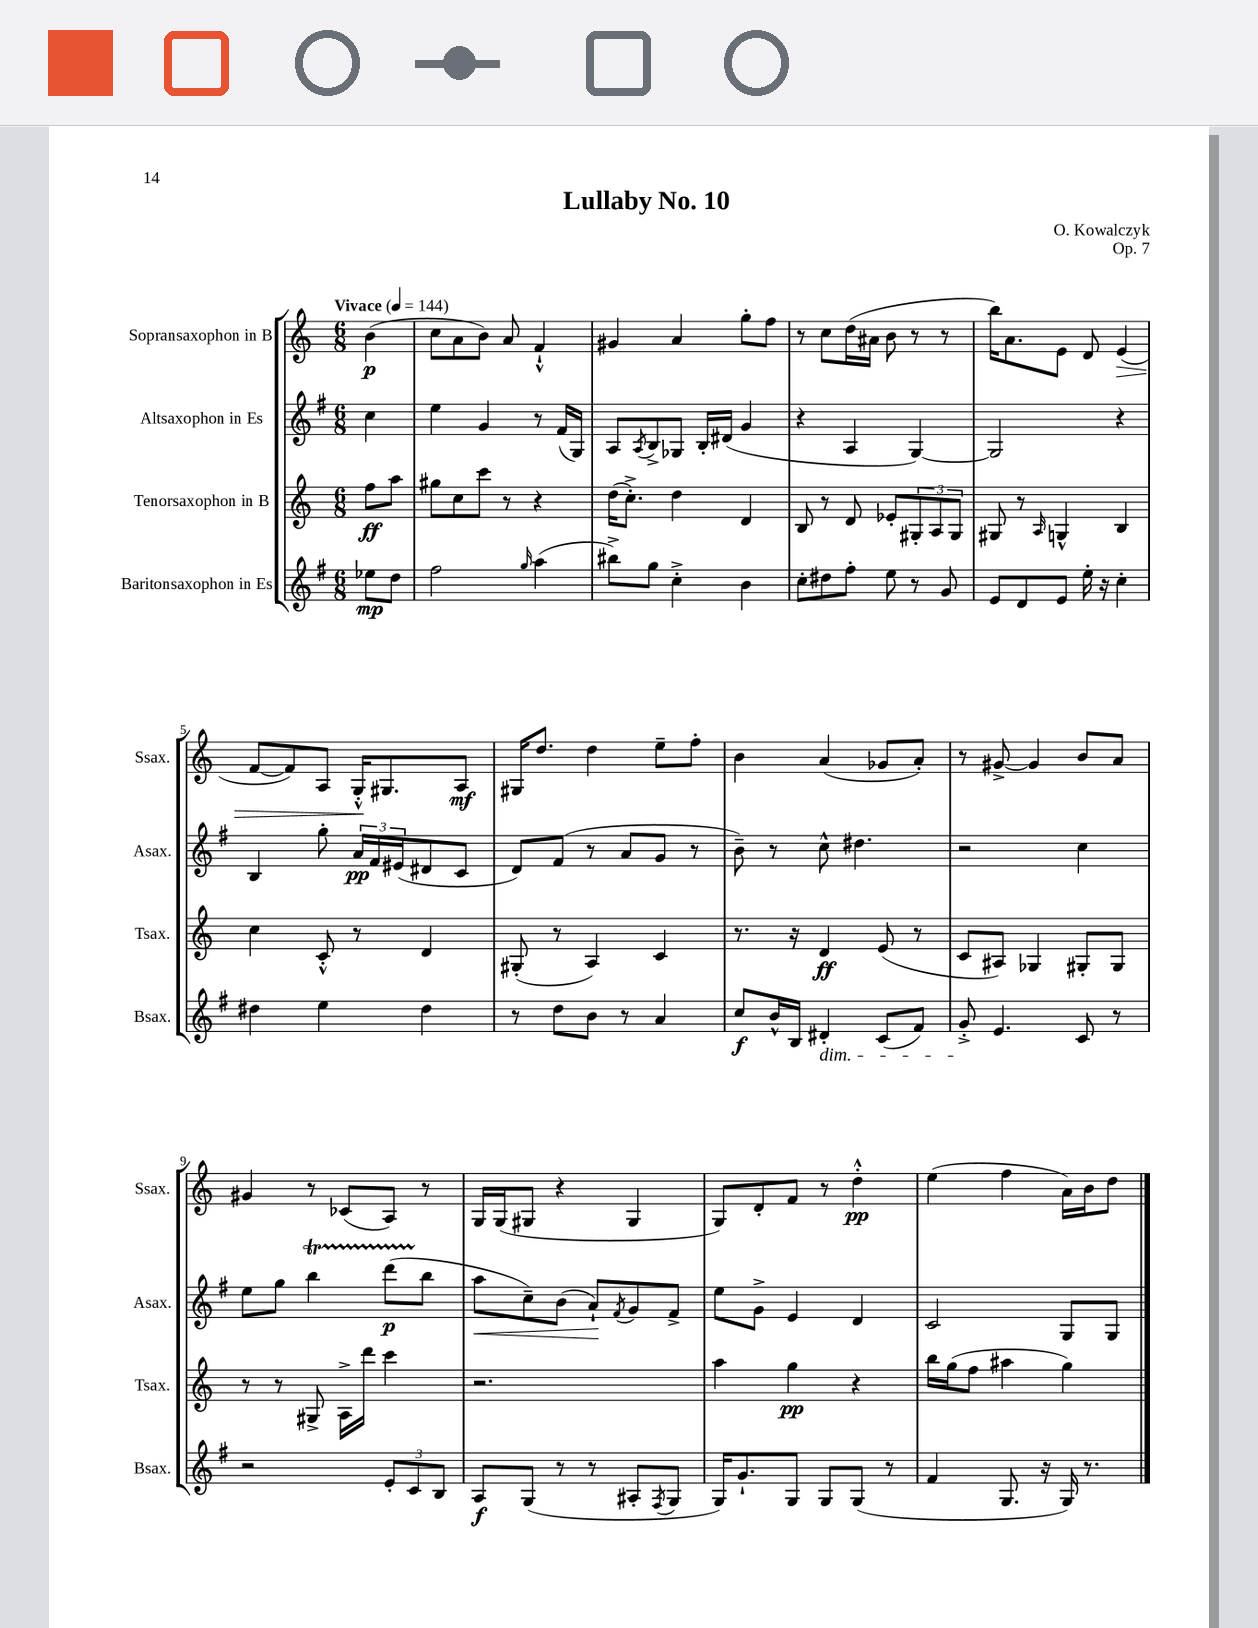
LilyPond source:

\header { title = "Lullaby No. 10" composer = "O. Kowalczyk" opus = "Op. 7" }
<<
\new StaffGroup <<
\new Staff = "s0" \with { instrumentName = "Sopransaxophon in B" shortInstrumentName = "Ssax." } {
    \clef treble \key c \major \numericTimeSignature \time 6/8 \partial 4 \tempo "Vivace" 4 = 144
    b'4\p( |
    c''8 a'8 b'8) a'8 f'4-!-^ |
    gis'4 a'4 g''8-. f''8 |
    r8 c''8 d''16( ais'16 b'8 r8 r8 |
    b''16) a'8. e'8 d'8 e'4\>( |
    f'8~ f'8) a8 g16-.-^\! gis8. a8\mf |
    gis16 d''8. d''4 e''8-- f''8-. |
    b'4 a'4( ges'8 a'8-.) |
    r8 gis'8~-> gis'4 b'8 a'8 |
    gis'4 r8 ces'8( a8) r8 |
    g16 g16( gis8 r4 gis4 |
    g8) d'8-. f'8 r8 d''4-.-^\pp |
    e''4( f''4 a'16) b'16 d''8 \bar "|." |
}
\new Staff = "s1" \with { instrumentName = "Altsaxophon in Es" shortInstrumentName = "Asax." } {
    \clef treble \key g \major \numericTimeSignature \time 6/8 \partial 4
    c''4 |
    e''4 g'4 r8 fis'16( g16) |
    a8 \acciaccatura { a8 } b8-> ges8 b16-. dis'16( g'4 |
    r4 a4 g4~) |
    g2 r4 |
    b4 g''8-. \tuplet 3/2 { a'16\pp fis'16 eis'16( } dis'8 c'8 |
    d'8) fis'8( r8 a'8 g'8 r8 |
    b'8--) r8 c''8-^ dis''4. |
    r2 c''4 |
    e''8 g''8 b''4\startTrillSpan d'''8\p( b''8\stopTrillSpan |
    a''8\< c''8--) b'8( a'8-!\!) \acciaccatura { fis'8 } g'8 fis'8-> |
    e''8 g'8-> e'4 d'4 |
    c'2 g8 g8 \bar "|." |
}
\new Staff = "s2" \with { instrumentName = "Tenorsaxophon in B" shortInstrumentName = "Tsax." } {
    \clef treble \key c \major \numericTimeSignature \time 6/8 \partial 4
    f''8\ff a''8 |
    gis''8 c''8 c'''8 r8 r4 |
    d''16( c''8.-.->) d''4 d'4 |
    b8 r8 d'8 ees'8-. \tuplet 3/2 { gis8-. a8 gis8 } |
    gis8 r8 \grace { a16 } g4-^ b4 |
    c''4 c'8-.-^ r8 d'4 |
    gis8-.( r8 a4) c'4 |
    r8. r16 d'4\ff e'8( r8 |
    c'8 ais8) ges4 gis8-. gis8 |
    r8 r8 gis8-> a16-> d'''16 c'''4 |
    r2. |
    a''4 g''4\pp r4 |
    b''16 g''16( f''8 ais''4 g''4) \bar "|." |
}
\new Staff = "s3" \with { instrumentName = "Baritonsaxophon in Es" shortInstrumentName = "Bsax." } {
    \clef treble \key g \major \numericTimeSignature \time 6/8 \partial 4
    ees''8\mp d''8 |
    fis''2 \grace { g''16 } a''4( |
    bis''8->) g''8 c''4-.-> b'4 |
    c''8-. dis''8 fis''8-. e''8 r8 g'8 |
    e'8 d'8 e'8 e''16-. r16 c''4-. |
    dis''4 e''4 dis''4 |
    r8 d''8 b'8 r8 a'4 |
    c''8\f b'16-^ b16 dis'4-.\dim c'8( fis'8) |
    g'8-.->\! e'4. c'8 r8 |
    r2 \tuplet 3/2 { e'8-. c'8 b8 } |
    a8\f g8( r8 r8 ais8-. \acciaccatura { fis8 } g8 |
    g16) g'8.-! g8 g8 g8( r8 |
    fis'4 g8. r16 g16) r8. \bar "|." |
}
>>
>>
